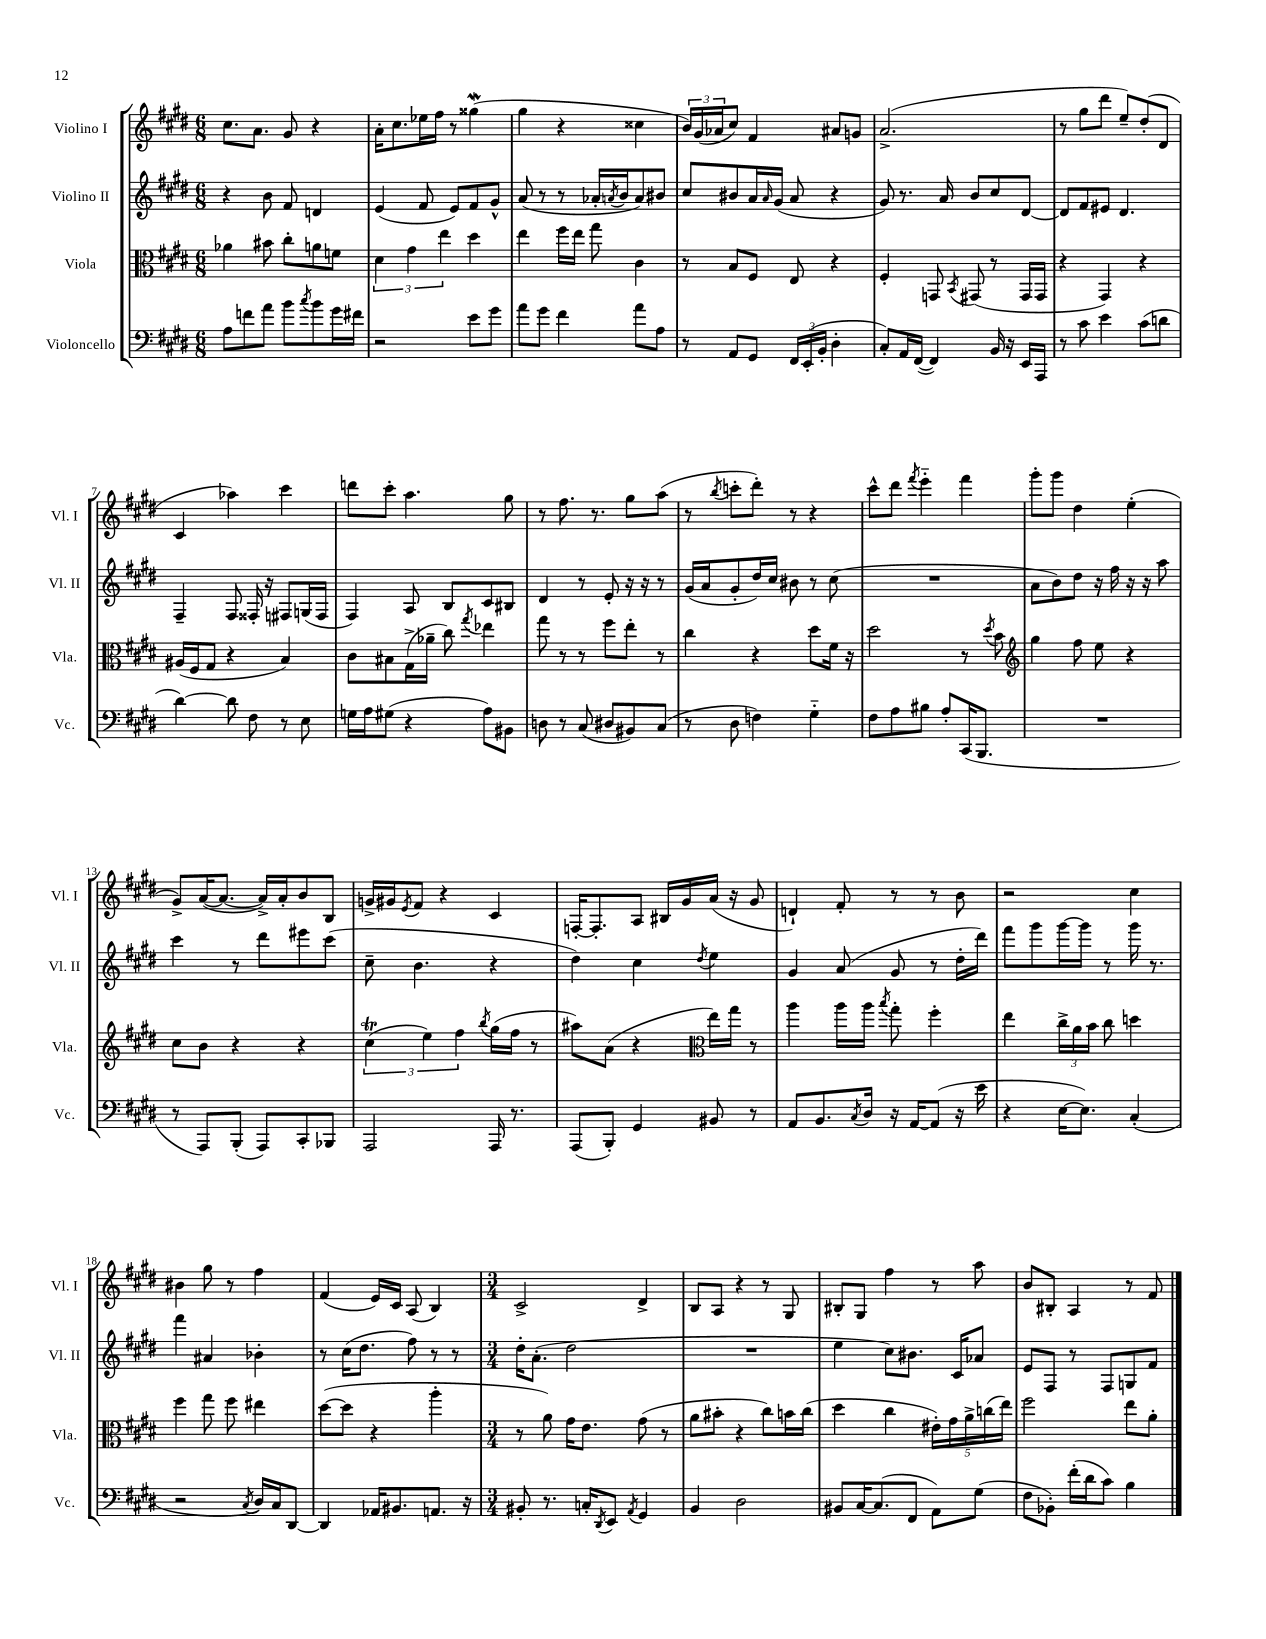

**kern	**kern	**kern	**kern
*part4	*part3	*part2	*part1
*staff4	*staff3	*staff2	*staff1
*I"Violoncello	*I"Viola	*I"Violino II	*I"Violino I
*I'Vc.	*I'Vla.	*I'Vl. II	*I'Vl. I
*clefF4	*clefC3	*clefG2	*clefG2
*k[f#c#g#d#]	*k[f#c#g#d#]	*k[f#c#g#d#]	*k[f#c#g#d#]
*M6/8	*M6/8	*M6/8	*M6/8
=1	=1	=1	=1
8A\L	4a-X\	4r	8.cc#\L
8fn\	.	.	.
.	.	.	8.a\J
8a\J	8b#X\	8b\	.
8b\L	8cc#'\L	8f#/	8g#/
8qcc#/	.	.	.
8b\	8an\	4dn/	4r
16g#\L	8fn\J	.	.
16f#X\JJ	.	.	.
=2	=2	=2	=2
2r	6d#\	(4e/	16a'\KL
.	.	.	8.cc#\
.	6g#\	.	.
.	.	8f#/	16ee-X\L
.	.	.	16ff#\JJ
.	6ee\	.	.
.	.	8e/L)	8r
8e\L	4dd#\	8f#/	(4gg##XW\
8g#\J	.	8g#^^/J	.
=3	=3	=3	=3
8a\L	4ee\	(8a/	4gg#\
8g#\J	.	8r	.
4f#\	16ff#\LL	8r	4r
.	16ee\JJ	.	.
.	8gg#\	16a-X'/LL	.
.	.	8qan/	.
.	.	16b/J	.
8a\L	4c#\	8a/)	4cc##X\
8A\J	.	8b#X/J	.
=4	=4	=4	=4
8r	8r	8cc#/L	24b/LL)
.	.	.	(24g#/
.	.	.	24a-X/J
8AA/L	8B/L	8b#X/	8cc#/J)
8GG#/J	8F#/J	16a/L	4f#/
.	.	16qqa/	.
.	.	(16g#/JJ	.
24FF#/LL	8E/	8a/	.
(24EE'/	.	.	.
24BB'/JJ	.	.	.
4D#'\	4r	4r	8a#X/L
.	.	.	8gn/J
=5	=5	=5	=5
8C#'/L)	4F#'/	8g#/)	(2.a^/
16AA/L	.	8.r	.
([16FF#/JJ	.	.	.
4FF#/])	8GGn/	.	.
.	.	16a/	.
.	8qBB/	.	.
.	(8GG#X/	8b/L	.
16BB/	8r	8cc#/	.
16r	.	.	.
16EE/LL	16GG#/LL	[8d#/J	.
16AAA/JJ	16GG#/JJ	.	.
=6	=6	=6	=6
8r	4r	8d#/L]	8r
8c#\	.	8f#/	8gg#\L
4e\	4GG#/)	8e#X/J	8ddd#\J
.	.	4.d#/	8ee~/L)
(8c#\L	4r	.	(8dd#'/
8dn\J	.	.	8d#/J
!!LO:LB:g=z
=7	=7	=7	=7
[4d#\)	(16A#X/LL	4F#~/	4c#/
.	16F#/J	.	.
.	8G#/J	.	.
8d#\]	4r	8F#/	4aa-X\)
8F#\	.	16F##X'/	.
.	.	16r	.
8r	4B/)	8F#X/L	4ccc#\
8E\	.	(16Gn/L	.
.	.	16F#/JJ	.
=8	=8	=8	=8
16Gn\LL	8c#\L	4F#/)	8dddn\L
16A\J	.	.	.
(8G#X\J	8B#X\	.	8ccc#'\J
4r	(16G#^\L	8A/	4.aa\
.	16a-X~\JJ	.	.
.	8cc#\)	8B/L	.
.	8qgg#/	.	.
8A\L)	4ee-X\	8c#/	.
8BB#X\J	.	8B#X/J	8gg#\
=9	=9	=9	=9
8Dn\	8gg#\	4d#/	8r
8r	8r	.	8.ff#\
(8C#/	8r	8r	.
.	.	.	8.r
8D#X/L	8ff#\L	8e'/	.
8BB#X/)	8ee'\J	16r	8gg#\L
.	.	16r	.
(8C#/J	8r	8r	(8aa\J
=10	=10	=10	=10
8r	4cc#\	(16g#/LL	8r
.	.	16a/J	.
.	.	.	8qbb/
8D#\	.	8g#'/	8cccn'\L
4Fn\)	4r	16dd#/L)	8ddd#'\J)
.	.	16cc#/JJ	.
.	.	8b#X\	8r
4G#\	8dd#\L	8r	4r
.	16f#\Jk	(8cc#\	.
.	16r	.	.
=11	=11	=11	=11
8F#\L	2dd#\	2.r	8ccc#^^\L
8A\	.	.	8ddd#\J
.	.	.	8qfff#/
8B#X\J	.	.	4eee\
8A'/L	.	.	.
(16CC#/K	8r	.	4fff#\
8.BBB/J	.	.	.
.	8qdd#/	.	.
.	8b\	.	.
=12	=12	=12	=12
*	*clefG2	*	*
2.r	4gg#\	8a\L	8ggg#'\L
.	.	8b\)	8ggg#\J
.	8ff#\	8dd#\J	4dd#\
.	8ee\	16r	.
.	.	16ff#\	.
.	4r	16r	(4ee'\
.	.	16r	.
.	.	8aa\	.
!!LO:LB:g=z
=13	=13	=13	=13
8r	8cc#\L	4ccc#\	8g#^/L)
8AAA/L)	8b\J	.	([16a/K
.	.	.	8.a/J_
(8BBB'/J	4r	8r	.
8AAA/L)	.	8ddd#\L	16a^/LL])
.	.	.	16a'/J
8CC#'/	4r	8eee#X\	8b/
8BBB-X/J	.	(8ccc#\J	8B/J
=14	=14	=14	=14
2AAA/	(6cc#T\	8cc#~\	16gn^/LL
.	.	.	16g#X/J
.	.	.	8qe/
.	.	4.b\	8f#/J
.	6ee\)	.	.
.	.	.	4r
.	6ff#\	.	.
.	8qbb/	.	.
16AAA/	(16gg#\LL	4r	4c#/
8.r	16ff#\JJ	.	.
.	8r	.	.
=15	=15	=15	=15
(8AAA/L	8aa#X\L)	4dd#\)	[16Fn'/KL
.	.	.	8.F'/]
8BBB'/J)	(8a\J	.	.
4GG#/	4r	4cc#\	8A/J
.	.	.	16B#X/LL
.	.	.	16g#/
*	*clefC3	*	*
.	.	8qdd#/	.
8BB#X/	16ee\LL)	4ee\	(16a/JJ
.	16gg#\JJ	.	16r
8r	8r	.	8g#/
=16	=16	=16	=16
8AA/L	4aa\	4g#/	4dn`/)
8.BB/	.	.	.
.	16aa\LL	(8a/	8f#'/
8qC#/	.	.	.
16D#/Jk	16aa\JJ	.	.
.	8qbb/	.	.
16r	8gg#'\	8g#/	8r
[16AA/KL	.	.	.
(8AA/J]	4ff#'\	8r	8r
16r	.	16dd#'\LL	8b\
16e\	.	16ddd#\JJ)	.
=17	=17	=17	=17
4r	4ee\	8fff#\L	2r
.	.	8ggg#\	.
[16E\KL	24cc#^\LL	[16ggg#\L	.
.	24a\	.	.
8.E\J])	.	16ggg#\JJ]	.
.	24b\JJ	.	.
.	8cc#\	8r	.
(4C#'/	4ddn\	16ggg#\	4cc#\
.	.	8.r	.
!!LO:LB:g=z
=18	=18	=18	=18
2r	4ff#\	4fff#\	4b#X\
.	8gg#\	4a#X/	8gg#\
.	8ff#\	.	8r
8qC#/	.	.	.
16D#/LL)	4ee#X\	4b-X'\	4ff#\
16C#/J	.	.	.
[8DD#/J	.	.	.
=19	=19	=19	=19
4DD#/]	([8dd#\L	8r	(4f#/
.	8dd#\J]	(16cc#\KL	.
.	.	8.dd#\J	.
16AA-X/KL	4r	.	16e/LL)
8.BB#X/	.	.	16c#/JJ
.	.	8ff#\)	(8A/
8.AAn/J	4aa'\	8r	4B/)
.	.	8r	.
16r	.	.	.
=20	=20	=20	=20
*M3/4	*M3/4	*M3/4	*M3/4
8BB#X'/	8r	16dd#'\KL	2c#^/
.	.	(8.a'\J	.
8.r	8a\)	.	.
.	16g#\KL	2dd#\	.
16Cn'/KL	8.e\J	.	.
8qDD#/	.	.	.
8EE/J	.	.	.
8qAA/	.	.	.
4GG#/	(8g#\	.	4d#^/
.	8r	.	.
=21	=21	=21	=21
4BB/	8a\L	2.r	8B/L
.	8b#X'\J	.	8A/J
2D#\	4r	.	4r
.	8cc#\L)	.	8r
.	16bn\L	.	8G#/
.	(16cc#\JJ	.	.
=22	=22	=22	=22
8BB#X/L	4dd#\	4ee\	8B#X'/L
[16C#/K	.	.	8G#/J
(8.C#/]	.	.	.
.	4cc#\	8cc#\L)	4ff#\
8FF#/J	.	8.b#X\J	.
8AA\L)	20e#X'\LL)	.	8r
.	20g#\	.	.
.	.	16c#/KL	.
.	20a^\	.	.
(8G#\J	.	8a-X/J	8aa\
.	(20ccn\	.	.
.	20ee\JJ)	.	.
=23	=23	=23	=23
8F#\L	2ff#\	8e/L	8b/L
8BB-X'\J)	.	8F#/J	8B#X'/J
(16f#'\LL	.	8r	4A/
16d#\J	.	.	.
8c#\J)	.	8F#/L	.
4B\	8ee\L	8Gn/	8r
.	8a'\J	8f#/J	8f#/
==	==	==	==
*-	*-	*-	*-
